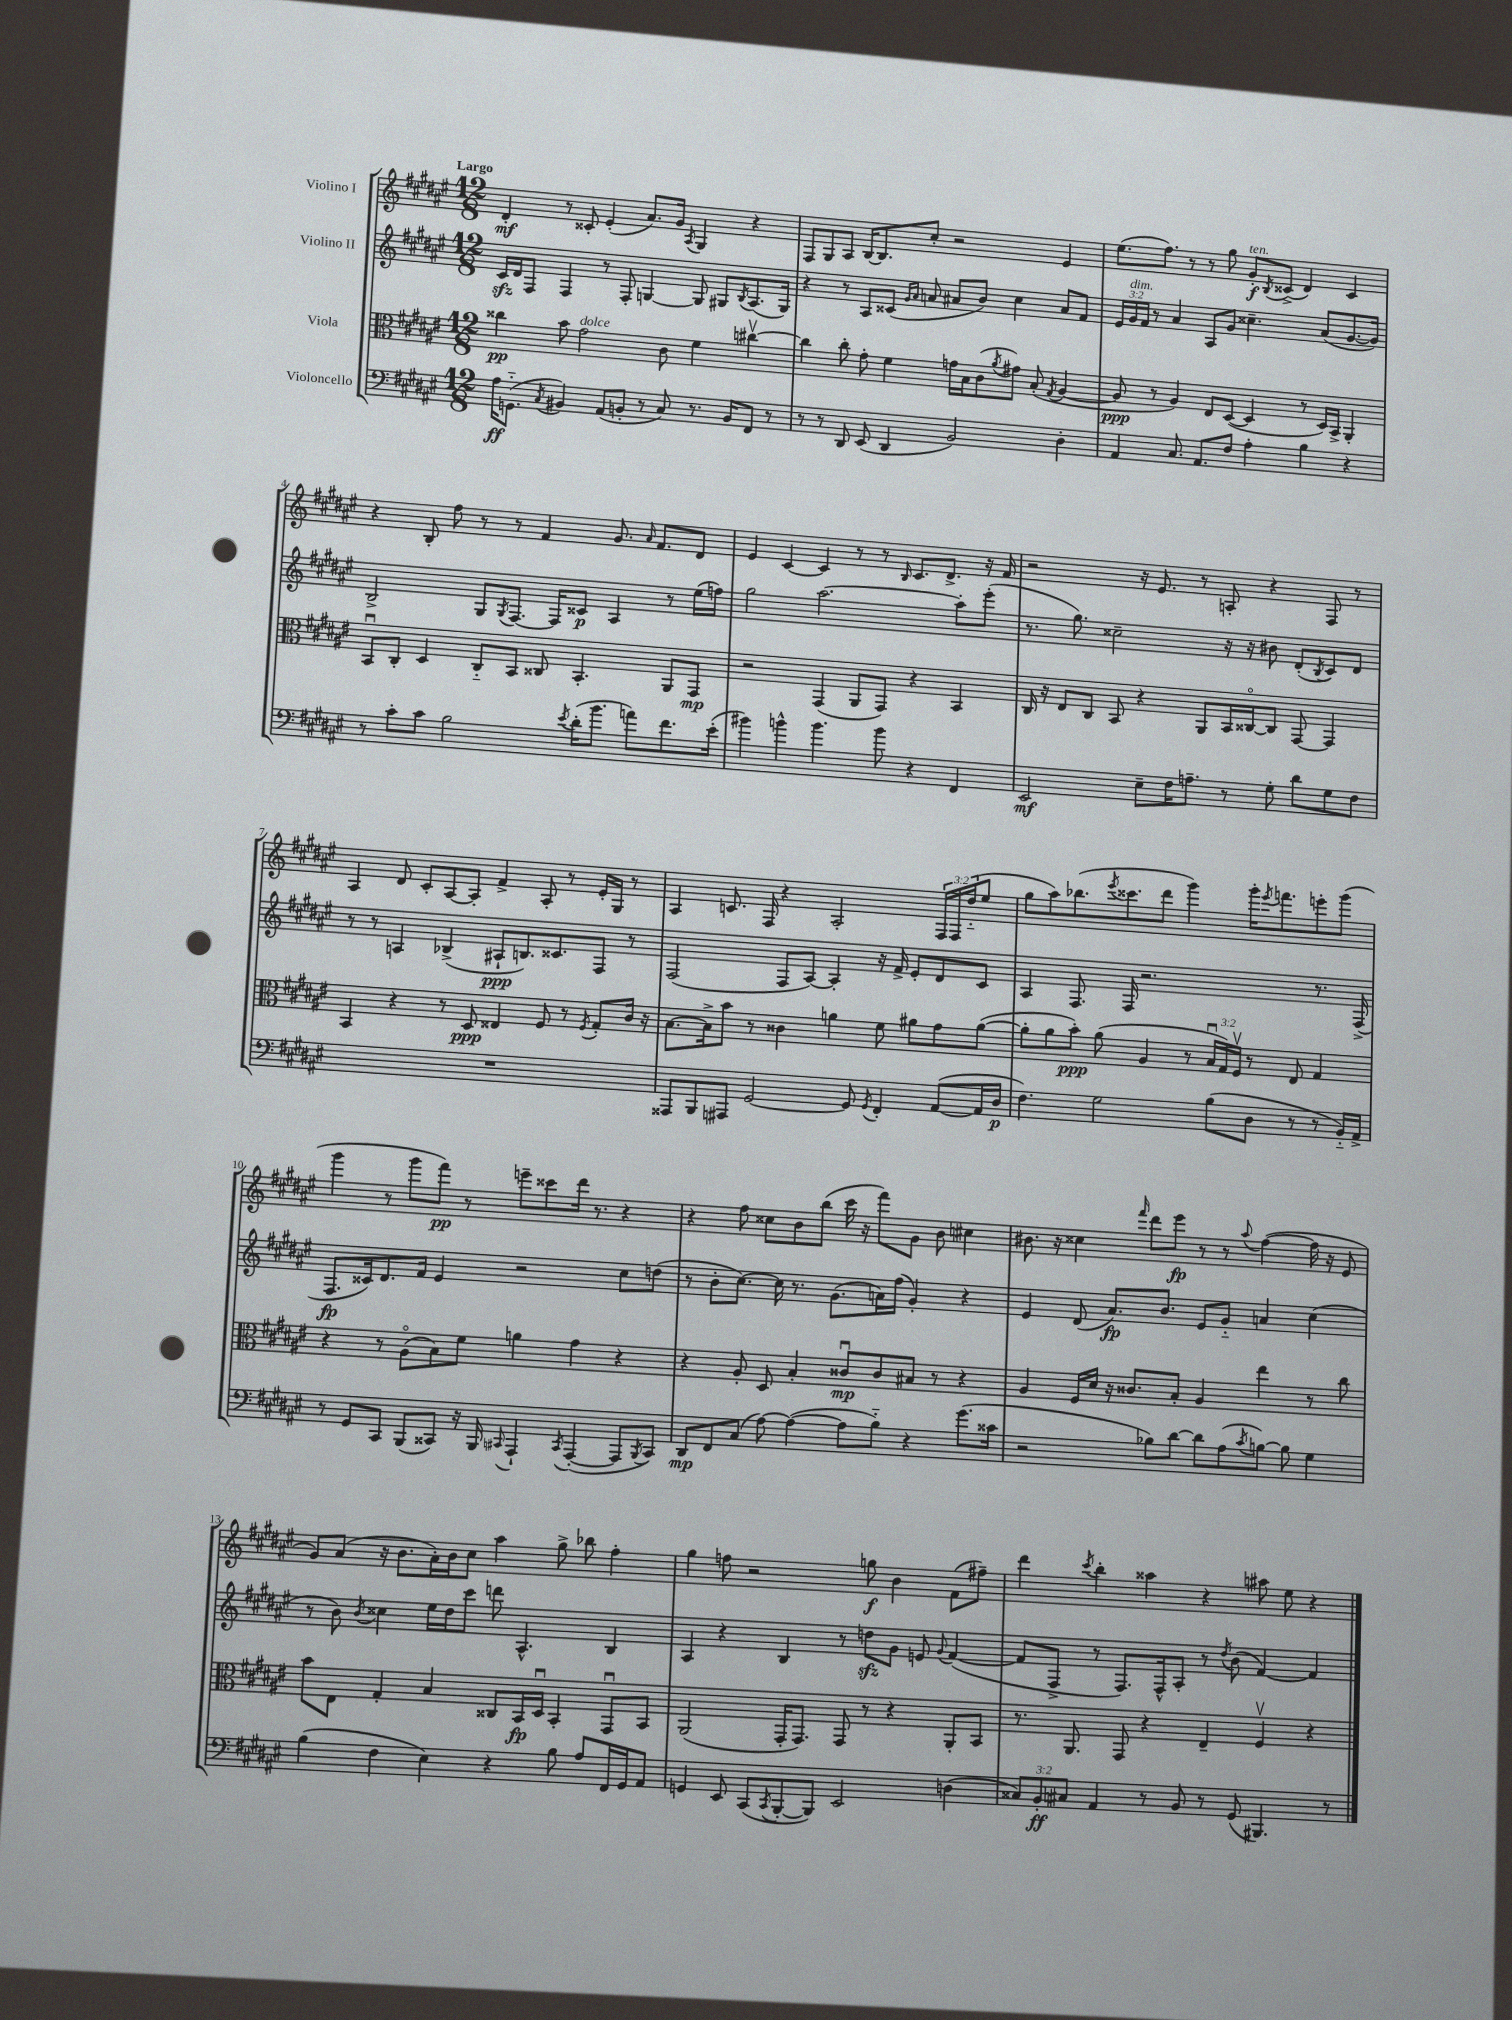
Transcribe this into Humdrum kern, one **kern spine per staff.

**kern	**kern	**kern	**kern
*staff4	*staff3	*staff2	*staff1
*clefF4	*clefC3	*clefG2	*clefG2
*k[f#c#g#d#a#e#]	*k[f#c#g#d#a#e#]	*k[f#c#g#d#a#e#]	*k[f#c#g#d#a#e#]
*M12/8	*M12/8	*M12/8	*M12/8
16A#	4cc##	16c#	4d#'
(8.GG'~	.	16d#	.
.	.	8F#	.
8qC#	.	.	.
4BB#)	8b	4F#	8r
.	2g#	.	8c##'
(8AA#	.	8r	(4e#'
8BB'	.	8F#'	.
8r	.	[4G	8.a#)
8C#)	8c#	.	.
.	.	.	16g#
.	.	.	8qA#
8.r	4f#	8G]	4G#
.	.	8G#	.
16BB	.	.	.
.	.	8qB	.
8FF#	[4cc#v	(8.A#	4r
8r	.	.	.
.	.	16G#)	.
=	=	=	=
8r	4cc#]	4r	8F#
8r	.	.	8G#
8DD#	8cc#'	8r	8A#
(8EE#	8g#'	8A#	[16B
.	.	.	8.B]
4DD#	4f#	(8c##	.
.	.	16qqg#	.
.	.	16qqa#	.
.	.	8a	8cc#'
2BB)	16g	8a#	2r
.	16B	.	.
.	(8c#	8b)	.
.	8qa#	.	.
.	8g#)	4cc#	.
.	(8B'	.	.
.	8qG#	.	.
4D#'	[4A#	8a#	4e#
.	.	8f#	.
=	=	=	=
4AA#	8A#]	24e#	(8.ee#
.	.	24g#	.
.	.	24f#	.
.	8r	8r	.
.	.	.	8.ff#)
8.C#	4A#)	4a#	.
.	.	.	8r
8.AA#	.	.	.
.	8E#	8A#	8r
8F#	([8D#	8g#	8gg#
4A#'	4D#]	4.cc##~	8g#'
.	.	.	8qB
.	.	.	(8c##^
4B	8r	.	4d#)
.	16D#)	(8a#	.
.	16BB^	.	.
4r	4AA#'	[8.g#	4c##
.	.	16g#])	.
=	=	=	=
8r	8BBu	2B^	4r
8c#'	8C#'	.	.
8c#	4D#	.	8B'
2B	.	.	8ff#
.	8C#'~	8G#	8r
.	.	8qG#	.
.	8BB	[8.F#	8r
.	8C##	.	4f#
.	.	16F#]	.
8qe#	.	.	.
(16d#'	4.BB'	8c##	.
8.b	.	.	.
.	.	4A#	8.g#
8a)	.	.	.
.	.	.	16qqa#
.	.	.	8.f#
8.f#	8AA#	8r	.
.	8GG#	(16ee#	8d#
(16e#'	.	16ff)	.
=	=	=	=
4b#)	2r	2gg#	4e#
4b^^	.	.	[4c#
4.b	(4GG#	[2.aa#	4c#]
.	8AA#	.	8r
8b	8GG#)	.	8r
.	.	.	16qqB
4r	4r	.	8.c#
.	.	.	8.d#^
4FF#	4BB	8aa#']	.
.	.	(8eee#'	16r
.	.	.	16f#
=	=	=	=
2EE#	16C#	8.r	2r
.	16r	.	.
.	8E#	.	.
.	.	8.gg#)	.
.	8C#	.	.
.	8BB	2cc##~	.
8E#~	4r	.	16r
.	.	.	8.e#
16F#	.	.	.
8.A~	.	.	.
.	8AA#	.	8r
8r	16BB	16r	8A'
.	[16C##o	16r	.
8G#'	8C##]	8b#	4r
8d#	[8GG#	(8d#'	.
.	.	8qB	.
8G#	4GG#]	8c#)	8F#
8F#	.	8d#	8r
=	=	=	=
1.r	4BB	8r	4A#
.	.	8r	.
.	4r	4A	8d#
.	.	.	8c#'
.	8r	(4B-^	[8A#
.	8D#	.	8A#']
.	4E##	8A#`	4f#^
.	.	8.B)	.
.	8F#	.	8A#'
.	.	8.c##	.
.	8r	.	8r
.	8qF#	.	.
.	8G#'	8F#	16e#'
.	.	.	16G#
.	16c#	8r	8r
.	16r	.	.
=	=	=	=
8AAA##	[8.B	(2F#	4A#
8BBB	.	.	.
.	16B^]	.	.
8AAA#	8b	.	8.c
[2GG#	8r	.	.
.	.	.	16F#
.	4c##	8F#	4r
.	.	[8A#)	.
.	4a	4A#']	2A#'
8GG#]	.	.	.
8qGG#	.	.	.
4FF#'	8f#	16r	.
.	.	16f#^	.
.	8a#	8e#'	.
([8AA#	8g#	8d#	24F#
.	.	.	24F#
.	.	.	(24dd#'~
16AA#]	([8a#	8c#	8ee#
16D#	.	.	.
=	=	=	=
4.F#)	8a#']	4A#	8gg#
.	8a#	.	8aa#)
.	8b')	8.F#	(8.bb-
2G#	(8a#	.	.
.	.	.	8qeee#
.	.	16F#	8.ccc##
.	4A#	2.r	.
.	.	.	8ddd#
.	8r	.	4ggg#)
(8B	24Bu	.	.
.	24G#)	.	.
.	24F#v	.	.
8D#	8r	.	16ggg#'
.	.	.	8qeee#
.	.	.	8.fff
8r	8E#	.	.
8r	4G#	8.r	8eee'
16BB'~)	.	.	(8ggg#
16AA#^	.	(16F#^	.
=	=	=	=
8r	4r	8.F#	4ggg#
8GG#	.	.	.
.	.	16c##)	.
8CC#	8r	8.d#	8r
(8BBB	(8A#o	.	8ggg#
.	.	16f#	.
8CC##)	8B)	4e#	8fff#)
16r	8f#	.	8r
16BBB	.	.	.
8qqCC#	.	.	.
4AAA#`	4a	2r	8eee~
.	.	.	8ccc##
8qCC#	.	.	.
([4AAA#'	4g#	.	16ddd#
.	.	.	8.r
8AAA#]	4r	8cc#	4r
8qBBB	.	.	.
8CC#)	.	(8dd	.
=	=	=	=
8DD#	4r	8r	4r
8FF#	.	8b'	.
(8C#	8A#'	[8.cc#)	8ff#
[8A#)	8D#	.	8cc##
.	.	16cc#]	.
(4A#_	4B'	8.r	8b
.	.	.	(8bb
.	.	(8.g#	.
8A#]	8c##u	.	16ccc#
.	.	.	16r
8B'~)	8c##	16a)	8fff#)
.	.	(16ff#	.
4r	8B#	4g#')	8g#
.	8r	.	8b
(8.g#	4r	4r	4cc#
16c##	.	.	.
=	=	=	=
2r	4A#	4e#	8.b#
.	.	.	16r
.	16F#	(8d#	4cc##
.	16d#	.	.
.	16r	8.a#)	.
.	8.c##	.	.
.	.	.	16qqfff#
8B-)	.	.	8ddd#
.	.	8.b	.
[8d#	8B'	.	8eee#
8d#]	4A#	8e#	8r
(8A#	.	8g#'~	8r
8qc#	.	.	8qqaa#
[8B)	4ee#	4a	([4ff#
8B]	.	.	.
4G#	8r	(4cc#	16ff#]
.	.	.	16r
.	8cc#	.	8e#
=	=	=	=
(4B	8b	8r	8g#)
.	8E#	8b)	(8a#
.	.	8qb	.
4F#	4G#'	4cc##	16r
.	.	.	8.b
4E#)	4B	16ee#	16a#')
.	.	16dd#	16b
.	.	8ccc#	8cc#
4r	8C##	8ddd	4aa#
.	16BB	4.A#^^	.
.	16D#u	.	.
8B	4BB'	.	8gg#^
8A#	.	.	8bb-
16FF#	8GG#u	4B	4ff#'
16GG#	.	.	.
8AA#	8BB	.	.
=	=	=	=
4GG	(2AA#	4A#	4gg#
8EE#	.	4r	8ff
(8CC#	.	.	2r
8qCC#	.	.	.
[8BBB'	16GG#'	4B	.
.	8.GG#)	.	.
8BBB])	.	.	.
2EE#	8GG#	8r	.
.	8r	8dd	8gg
.	4r	8g#	4b
.	.	8e	.
.	.	8qqg#	.
(4D	8AA#'	([4f#	(8f#
.	8BB	.	8ff#~)
=	=	=	=
12C##)	8.r	8f#]	4ddd#
12BB'	.	.	.
.	.	8F#^	.
12C#	.	.	.
.	8.AA#	.	.
.	.	.	8qccc#
4AA#	.	8r	4bb'
.	8GG#	8.F#)	.
8r	4r	.	4aa##
.	.	16F#^^	.
8BB	.	8A#'	.
8r	4E#~	8r	4r
.	.	8qdd#	.
(8GG#	.	(8b	.
4.BBB#)	4F#v	[4f#)	8aa#
.	.	.	8ee#
.	4r	4f#]	4r
8r	.	.	.
==	==	==	==
*-	*-	*-	*-
